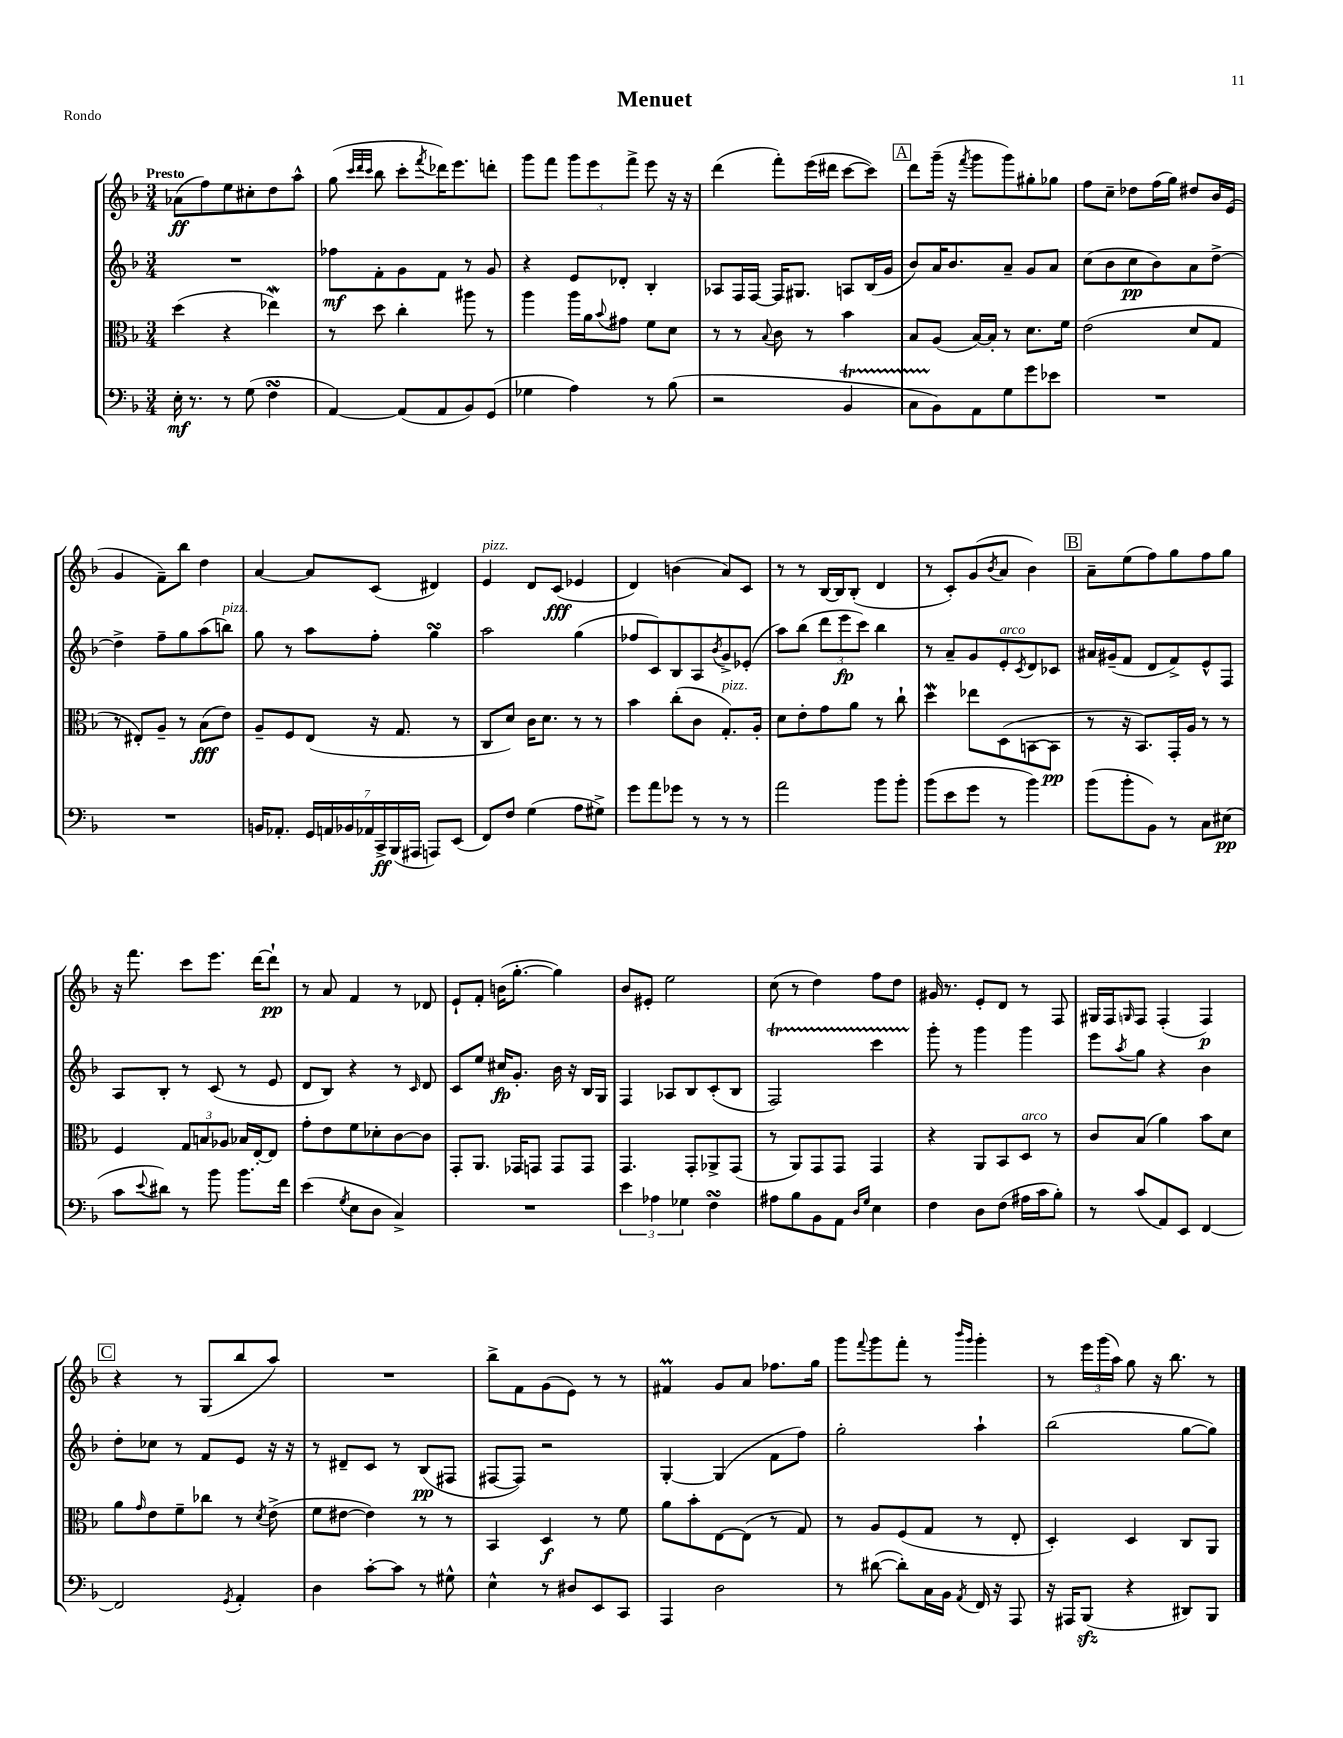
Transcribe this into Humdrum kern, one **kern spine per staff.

**kern	**kern	**kern	**kern
*staff4	*staff3	*staff2	*staff1
*clefF4	*clefC3	*clefG2	*clefG2
*k[b-]	*k[b-]	*k[b-]	*k[b-]
*M3/4	*M3/4	*M3/4	*M3/4
16E'\	(4dd\	2.r	(8a-\L
8.r	.	.	.
.	.	.	8ff\)
8r	4r	.	8ee\
(8G\	.	.	8cc#'\
4F\	4ee-\)	.	8dd\
.	.	.	8aa^^\J
=	=	=	=
[4AA/)	8r	8ff-\L	(8gg\
.	.	.	32qqccc/LLL
.	.	.	32qqddd/
.	.	.	32qqccc/JJJ
.	8dd\	8f'\	8bb-\
(8AA/]L	4cc'\	8g\	8ccc'\L
.	.	.	8qfff/
8AA/	.	8f\J	16ddd-\K)
.	.	.	8.eee\
8BB-/)	8aa#\	8r	.
(8GG/J	8r	8g/	8ddd'\J
=	=	=	=
4G-\	4aa\	4r	8ggg\L
.	.	.	8fff\J
4A\)	16aa\LL	8e/L	12ggg\L
.	16a\J	.	.
.	.	.	12eee\
.	8qqb-/	.	.
.	8g#\J	8d-'/J	.
.	.	.	12fff^\J
8r	8f\L	4B-'/	8eee\
(8B-\	8d\J	.	16r
.	.	.	16r
=	=	=	=
2r	8r	8A-/L	(4ddd\
.	8r	16F/L	.
.	.	[16F/JJ	.
.	8qqB-/	.	.
.	8c\	16F/]LK	8fff'\L)
.	.	8.G#/J	.
.	8r	.	(16eee\L
.	.	.	16ddd#\JJ
4BB-/	4b-\	8A/L	[8ccc\L
.	.	(16B-/L	8ccc\]J)
.	.	16g/JJ	.
=	=	=	=
8C\L	8B-/L	8b-/L)	8ddd\L
8BB-\)	(8A/J	16a/K	(16ggg~\Jk
.	.	8.b-/	16r
.	.	.	8qfff/
8AA\	[16B-/LL)	.	8ggg\L
.	16B-'/]JJ	.	.
8G\	8r	8a~/J	8ggg\)
8g\	8.d\L	8g/L	8gg#'\
8e-\J	.	8a/J	8gg-\J
.	16f\Jk	.	.
=	=	=	=
2.r	(2e\	(8cc\L	8ff\L
.	.	8b-\	8cc~\J
.	.	8cc\	8dd-\L
.	.	8b-\)	(16ff\L
.	.	.	16gg\JJ)
.	8d/L	8a\	8dd#/L
.	8G/J	[8dd^\J	16b-/L
.	.	.	(16e/JJ
=	=	=	=
2.r	8r	4dd^\]	4g/
.	8E#'/L)	.	.
.	8A~/J	8ff~\L	8f~\L)
.	8r	8gg\	8bb-\J
.	(8B-\L	(8aa\	4dd\
.	8e\J)	8bb\J)	.
=	=	=	=
16BB/LK	8A~/L	8gg\	[4a/
8.AA-'/J	.	.	.
.	8F/	8r	.
28GG/LL	(8E/J	8aa\L	8a/]L
28AA/	.	.	.
28BB-/	.	.	.
28AA-/	.	.	.
.	16r	8ff'\J	(8c/J
28CC^/	.	.	.
(28BBB-/	.	.	.
.	8.G/	.	.
28AAA#/JJ	.	.	.
8AAA/L)	.	4gg\	4d#/)
(8EE/J	8r	.	.
=	=	=	=
8FF/L)	8C/L	2aa\	4e/
8F/J	8d/J)	.	.
(4G\	16c\LK	.	8d/L
.	8.d\J	.	.
.	.	.	(8c/J
8A\L	8r	(4gg\	4e-/
8G#^\J)	8r	.	.
=	=	=	=
8g\L	4b-\	8ff-/L	4d/)
8a\	.	8c/)	.
8g-\J	(8cc'\L	8B-/	(4b\
8r	8c\J	8A/	.
.	.	8qb-/	.
8r	8.G'/L)	8g^/	8a/L)
8r	.	(8e-'/J	8c/J
.	16A'/Jk	.	.
=	=	=	=
2a\	8d\L	8aa\L)	8r
.	8e'\	(8bb-\J	8r
.	8g\	12ddd\L	[16B-/LL
.	.	.	16B-/]J
.	.	12eee\	.
.	8a\J	.	(8B-'/J
.	.	12ccc\J)	.
8b-\L	8r	4bb-\	4d/
8b-'\J	8cc`\	.	.
=	=	=	=
(8b-\L	4dd\	8r	8r
8e\	.	8a~/L	8c'/L)
8g\J	8ee-\L	8g/	(8g/
.	.	.	8qb-/
8r	(8D\	8e'/	8a/J
.	.	8qc/	.
4b-\)	[8BB\	8d/	4b-\)
.	8BB\]J	8c-/J	.
=	=	=	=
(8b-\L	8r	16a#/LL	8a~\L
.	.	(16g#~/J	.
8b-'\	16r	8f/J	(8ee\
.	8.BB-/L)	.	.
8BB-\J)	.	8d/L	8ff\)
8r	16GG'/L	8f^/)	8gg\
.	16A/JJ	.	.
8C\L	8r	8e^^/	8ff\
(8E#\J	8r	8F/J	8gg\J
=	=	=	=
8c\L	4F/	8A/L	16r
.	.	.	8.fff\
8qqe/	.	.	.
8d#\J)	.	8B-'/J	.
8r	12G/L	8r	8ccc\L
.	12B/	.	.
8b-\	.	(8c/	8.eee\J
.	12A-/J	.	.
8.b-\L	16B-/LL	8r	.
.	[16E'/J	.	[16ddd\LK
.	8E/]J	8e/	8ddd`\]J
16f\Jk	.	.	.
=	=	=	=
(4e\	8g'\L	8d/L	8r
.	8e\	8B-/J)	8a/
8qG/	.	.	.
8E\L	8f\	4r	4f/
8D\J	8d-'\	.	.
4C^/)	[8c\	8r	8r
.	.	16qqc/	.
.	8c\]J	8d/	8d-/
=	=	=	=
2.r	8GG'/L	8c/L	8e`/L
.	8.AA/J	8ee/J	8f'/J
.	.	16cc#/LK	(16b\LK
.	16GG-/LK	8.g'/J	[8.gg'\J
.	8GG/J	.	.
.	8GG/L	16b-\	4gg\])
.	.	16r	.
.	8GG/J	16B-/LL	.
.	.	16G/JJ	.
=	=	=	=
6e\	4.GG/	4F/	8b-/L
.	.	.	8e#'/J
6A-\	.	.	.
.	.	8A-/L	2ee\
6G-\	.	.	.
.	8GG'/L	8B-/	.
4F\	8AA-^/	(8c'/	.
.	(8GG/J	8B-/J	.
=	=	=	=
8A#\L	8r	2F/)	(8cc\
8B-\	8AA/L)	.	8r
8BB-\	8GG/	.	4dd\)
8AA\J	8GG/J	.	.
16qqD/LL	.	.	.
16qqG/JJ	.	.	.
4E\	4GG/	4ccc\	8ff\L
.	.	.	8dd\J
=	=	=	=
4F\	4r	8ggg'\	16g#/
.	.	.	8.r
.	.	8r	.
8D\L	8AA/L	4ggg\	8e'/L
(8F\J	8BB-/	.	8d/J
16A#\LL	8D/J	4ggg\	8r
16c\J	.	.	.
8B-'\J)	8r	.	8F/
=	=	=	=
8r	8c/L	8eee\L	16G#/LL
.	.	.	16F/J
.	.	8qaa/	16qqG/
(8c/L	(8B-/J	8gg\J	8F/J
8AA/)	4a\)	4r	(4F'/
8EE/J	.	.	.
[4FF/	8b-\L	4b-\	4F/)
.	8d\J	.	.
=	=	=	=
2FF/]	8a\L	8dd'\L	4r
.	16qqg/	.	.
.	8e\	8cc-\J	.
.	8f~\	8r	8r
.	8cc-\J	8f/L	(8G/L
8qGG/	.	.	.
4AA'/	8r	8e/J	8bb-/
.	8qd/	.	.
.	(8e^\	16r	8aa/J)
.	.	16r	.
=	=	=	=
4D\	8f\L	8r	2.r
.	[8e#\J	8d#~/L	.
[8c'\L	4e#\])	8c/J	.
8c\]J	.	8r	.
8r	8r	(8B-/L	.
8G#^^\	8r	8F#/J	.
=	=	=	=
4E^^\	4BB-/	[8F#/L	8bb-^\L
.	.	8F#/]J)	8f\
8r	4D/	2r	(8g\
8D#/L	.	.	8e\J)
8EE/	8r	.	8r
8CC/J	8f\	.	8r
=	=	=	=
4AAA/	8a\L	[4G'/	4f#/
.	8b-'\	.	.
2D\	[8E\	(4G/]	8g/L
.	(8E\]J	.	8a/J
.	8r	8f\L	8.ff-\L
.	8G/)	8ff\J)	.
.	.	.	16gg\Jk
=	=	=	=
8r	8r	2gg'\	8ggg\L
.	.	.	8qqfff/
([8d#\	8A/L	.	8ggg\
8d#'\]L)	(8F/	.	8fff'\J
16C\L	8G/J	.	8r
16BB-\JJ	.	.	.
.	.	.	16qqbbb-/LL
8qAA/	.	.	16qqggg/JJ
16FF/	8r	4aa`\	4ggg'\
16r	.	.	.
8AAA/	8E'/	.	.
=	=	=	=
16r	4D'/)	(2bb-\	8r
16AAA#/LK	.	.	.
(8BBB-/J	.	.	24eee\LL
.	.	.	(24ggg\
.	.	.	24aa\JJ)
4r	4D/	.	8gg\
.	.	.	16r
.	.	.	8.bb-\
8DD#/L)	8C/L	[8gg\L	.
8BBB-/J	8AA/J	8gg\]J)	8r
==	==	==	==
*-	*-	*-	*-
